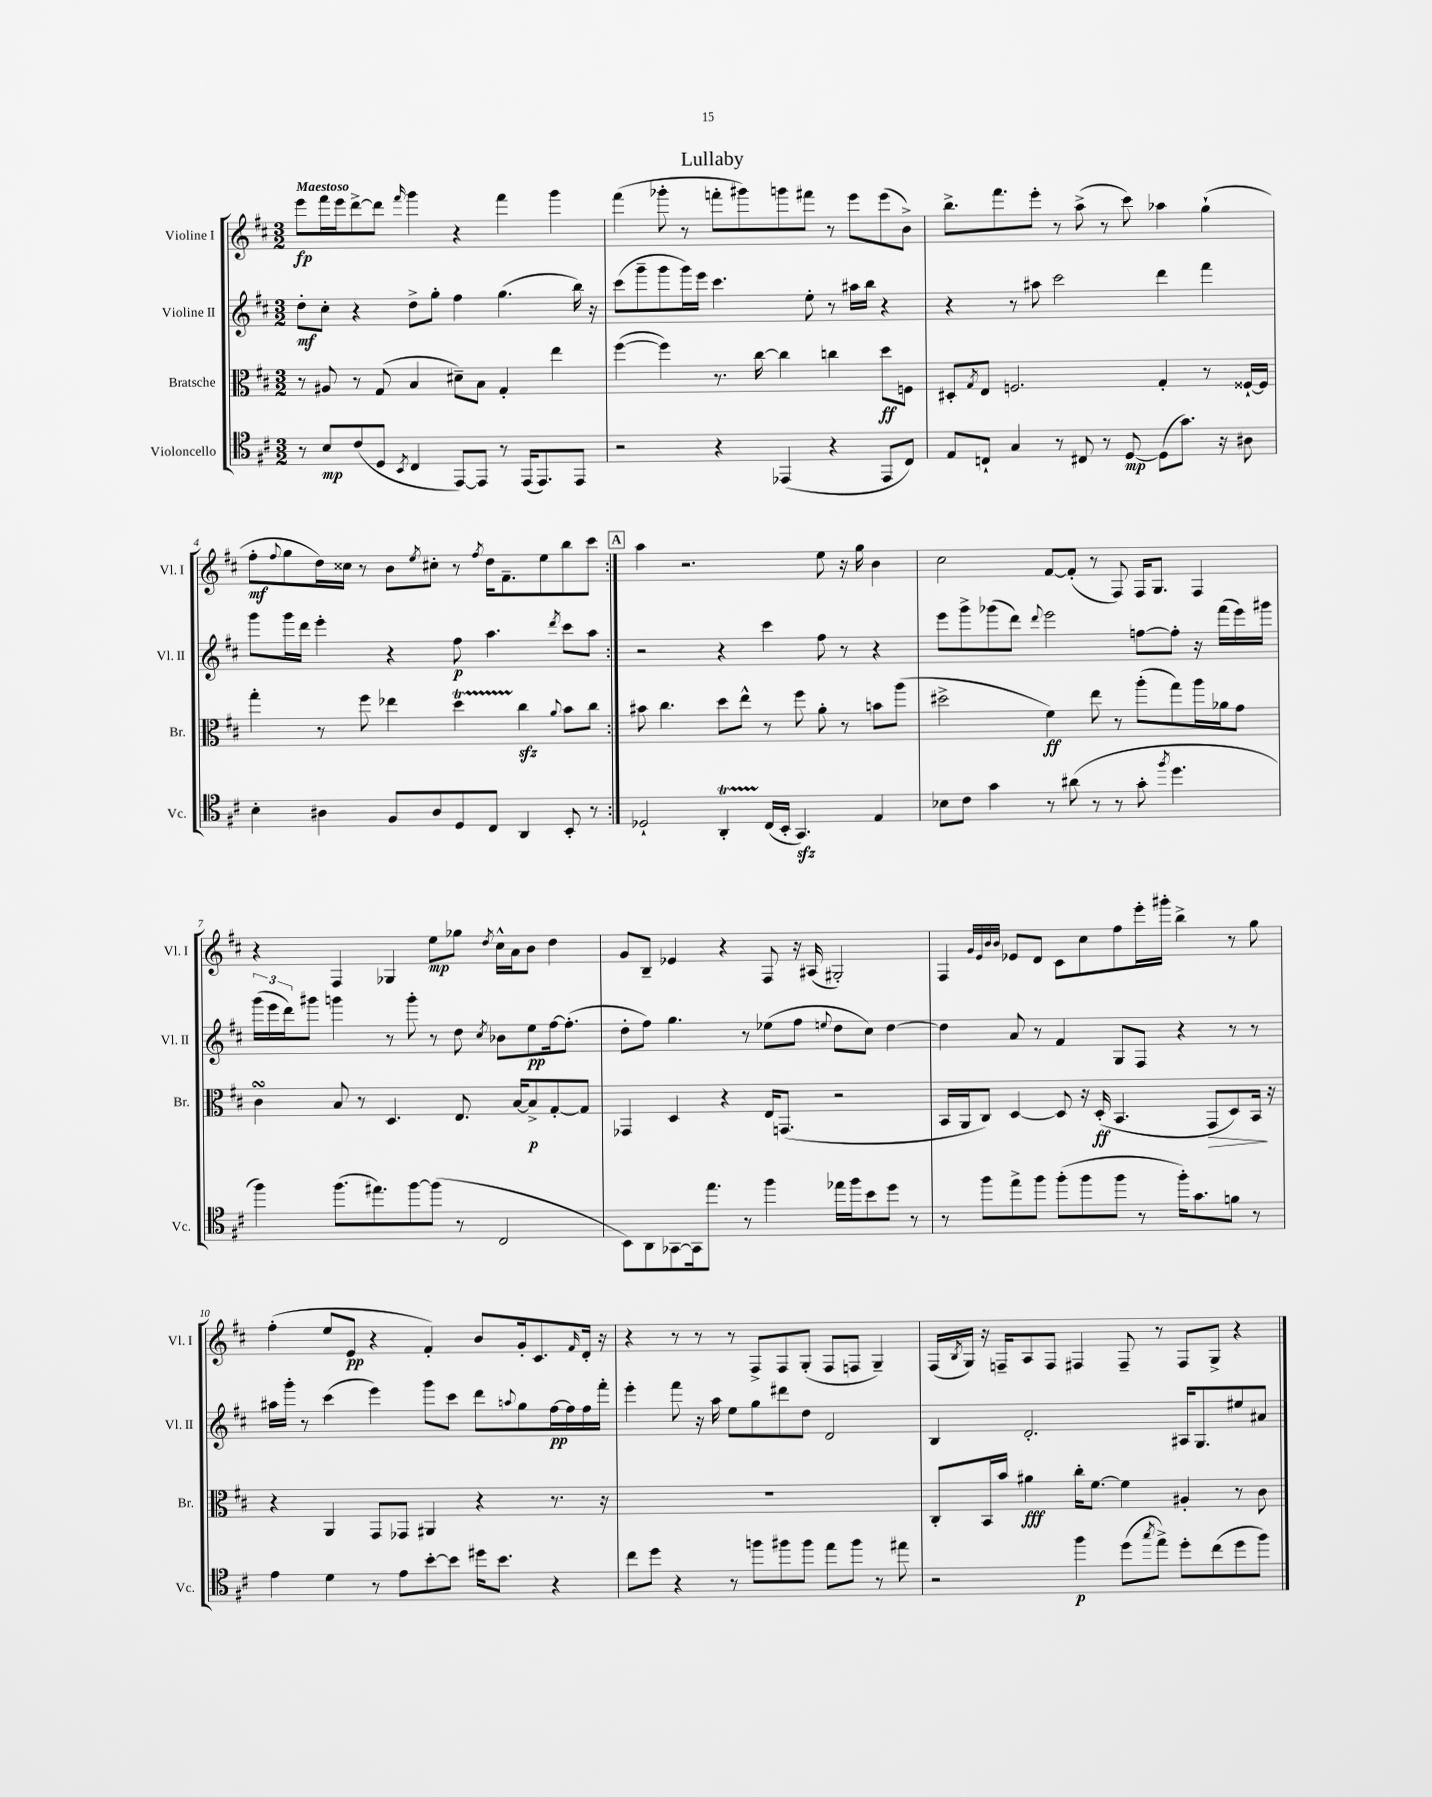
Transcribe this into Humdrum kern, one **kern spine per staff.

**kern	**dynam	**kern	**dynam	**kern	**dynam	**kern	**dynam
*part4	*part4	*part3	*part3	*part2	*part2	*part1	*part1
*staff4	*staff4	*staff3	*staff3	*staff2	*staff2	*staff1	*staff1
*I"Violoncello	*	*I"Bratsche	*	*I"Violine II	*	*I"Violine I	*
*I'Vc.	*	*I'Br.	*	*I'Vl. II	*	*I'Vl. I	*
*clefC4	*	*clefC3	*	*clefG2	*	*clefG2	*
*k[f#c#]	*	*k[f#c#]	*	*k[f#c#]	*	*k[f#c#]	*
*M3/2	*	*M3/2	*	*M3/2	*	*M3/2	*
=1	=1	=1	=1	=1	=1	=1	=1
!	!	!	!	!	!	!LO:TX:a:B:t=Maestoso	!
8r	.	8r	.	8dd'\L	mf	8eee\L	fp
8B/L	mp	8A#X/	.	8cc#'\J	.	16fff#\L	.
.	.	.	.	.	.	16eee\J	.
(8c#/	.	8r	.	4r	.	[8ddd^\	.
8D/J	.	(8G/	.	.	.	8ddd\J]	.
8qBB/	.	.	.	.	.	16qqfff#/	.
4C#/	.	4B/	.	8dd^\L	.	4ggg\	.
.	.	.	.	8gg'\J	.	.	.
[8EE/L)	.	8d#X~\L)	.	4ff#\	.	4r	.
8EE/J]	.	8B\J	.	.	.	.	.
8r	.	4G'/	.	(4.gg\	.	4fff#\	.
(16EE/KL	.	.	.	.	.	.	.
8.EE/)	.	.	.	.	.	.	.
.	.	4ee\	.	.	.	4ggg\	.
8EE/J	.	.	.	16bb\)	.	.	.
.	.	.	.	16r	.	.	.
=2	=2	=2	=2	=2	=2	=2	=2
2r	.	([4ff#\	.	(8ccc#\L	.	(4fff#\	.
.	.	.	.	8ggg~\	.	.	.
.	.	4ff#\])	.	8ggg\	.	8ggg-X'\	.
.	.	.	.	16ggg\L)	.	8r	.
.	.	.	.	16eee\JJ	.	.	.
4r	.	8.r	.	4.ccc#\	.	8fffn'\L	.
.	.	.	.	.	.	8ggg#X\)	.
.	.	[16cc#\	.	.	.	.	.
(4EE-X/	.	4cc#\]	.	.	.	8gggn\	.
.	.	.	.	8ee'\	.	8fff#X\J	.
4r	.	4ccn\	.	8r	.	8r	.
.	.	.	.	16aa#X\LL	.	8eee\L	.
.	.	.	.	16bb\JJ	.	.	.
8EE-/L	.	8dd\L	ff	4r	.	(8eee\	.
8C#/J)	.	8Fn\J	.	.	.	8b^\J)	.
=3	=3	=3	=3	=3	=3	=3	=3
8E/L	.	8D#X'/L	.	4r	.	8.bb^\L	.
.	.	8qG/	.	.	.	.	.
8Cn`/J	.	8E/J	.	.	.	.	.
.	.	.	.	.	.	8.fff#\	.
4G/	.	2.Fn/	.	8r	.	.	.
.	.	.	.	8aa#X\	.	8eee'\J	.
8r	.	.	.	2ccc#\	.	8r	.
8C#X/	.	.	.	.	.	(8aa^\	.
8r	.	.	.	.	.	8r	.
[8D/	mp	.	.	.	.	8ccc#\)	.
(8D\L]	.	4G'/	.	4ddd\	.	4aa-X\	.
8.g\J)	.	.	.	.	.	.	.
.	.	8r	.	4fff#\	.	(4gg`\	.
16r	.	.	.	.	.	.	.
8A#X\	.	[16F##X`/LL	.	.	.	.	.
.	.	16F##/JJ]	.	.	.	.	.
!!LO:LB:g=z
=4	=4	=4	=4	=4	=4	=4	=4
4B'\	.	4gg'\	.	8ggg\L	.	8ff#'\L	mf
.	.	.	.	.	.	8qqff#/	.
.	.	.	.	16ggg\L	.	8gg\	.
.	.	.	.	16ddd\JJ	.	.	.
4A#X\	.	8r	.	4eee'\	.	16dd\L)	.
.	.	.	.	.	.	16cc##X\JJ	.
.	.	8ff#\	.	.	.	8r	.
8F#/L	.	4ee-X\	.	4r	.	8b\L	.
.	.	.	.	.	.	8qee/	.
8A#/	.	.	.	.	.	8cc#X'\J	.
8D/	.	4ddT\	.	8ff#\	p	8r	.
.	.	.	.	.	.	8qff#/	.
8C#/J	.	.	.	4.aa\	.	16dd\KL	.
.	.	.	.	.	.	8.f#~\	.
4AA/	.	4cc#zz\	.	.	.	.	.
.	.	.	.	.	.	8ee\	.
.	.	8qqa/	.	8qddd/	.	.	.
8BB'/	.	8b\L	.	8ccc#\L	.	8bb\	.
8r	.	8cc#\J	.	8aa\J	.	8ccc#\J	.
!!LO:REH:place=s1:t=A
=5:|!	=5:|!	=5:|!	=5:|!	=5:|!	=5:|!	=5:|!	=5:|!
2D-X`/	.	8b#X\	.	2r	.	4aa\	.
.	.	4.cc#\	.	.	.	.	.
.	.	.	.	.	.	2.r	.
4AAT'/	.	8dd\L	.	4r	.	.	.
.	.	8ee^^\J	.	.	.	.	.
(16C#/LL	.	8r	.	4ccc#\	.	.	.
16BB'/JJ	.	.	.	.	.	.	.
4.GGzz/)	.	8ff#\	.	.	.	.	.
.	.	8a'\	.	8ff#\	.	8ee\	.
.	.	8r	.	8r	.	16r	.
.	.	.	.	.	.	16gg\	.
4E/	.	8bn\L	.	4r	.	4b\	.
.	.	(8aa\J	.	.	.	.	.
=6	=6	=6	=6	=6	=6	=6	=6
8B-X\L	.	2dd#X^\	.	8eee\L	.	2cc#\	.
8c#\J	.	.	.	8ggg^\	.	.	.
4g\	.	.	.	(8ggg-X\	.	.	.
.	.	.	.	8ddd\J)	.	.	.
.	.	.	.	8qqddd/	.	.	.
8r	.	4f#\)	ff	2eee\	.	[8f#/L	.
(8a#X\	.	.	.	.	.	(8f#'/J]	.
8r	.	8ee\	.	.	.	8r	.
8r	.	8r	.	.	.	8F#/)	.
8g'\	.	(8aa'\L	.	[8ffn\L	.	16F#/KL	.
.	.	.	.	.	.	8.G/J	.
8qff#/	.	.	.	.	.	.	.
4.dd\	.	8gg\)	.	8ff'\J]	.	.	.
.	.	16aa\L	.	16r	.	4F#/	.
.	.	16a-X\J	.	(16fff#\LL	.	.	.
.	.	8g\J	.	16eee\)	.	.	.
.	.	.	.	16ggg#X\JJ	.	.	.
!!LO:LB:g=z
=7	=7	=7	=7	=7	=7	=7	=7
4ff#\)	.	4c#sSsS\	.	(24ggg\LL	.	4r	.
.	.	.	.	24eee\	.	.	.
.	.	.	.	24ddd\J)	.	.	.
.	.	.	.	8ggg#X\J	.	.	.
(8.ff#\L	.	8B/	.	4gggn\	.	4F#/	.
.	.	8r	.	.	.	.	.
8.ee#X\)	.	.	.	.	.	.	.
.	.	4.D/	.	8r	.	4G-X/	.
[8ff#\	.	.	.	8ggg'\	.	.	.
(8ff#\J]	.	.	.	8r	.	8ee\L	mp
8r	.	8.E/	.	8dd\	.	8gg-X\J	.
.	.	.	.	8qcc#/	.	8qdd/	.
2C#/	.	.	.	8b-X\L	.	16cc#^^\LL	.
.	.	[16B/KL	.	.	.	16a\J	.
.	.	8B^/]	p	8ee\	pp	8b\J	.
.	.	[8G'/	.	[16ff#\k	.	4dd\	.
.	.	.	.	(8.ff#'\J]	.	.	.
.	.	8G/J]	.	.	.	.	.
=8	=8	=8	=8	=8	=8	=8	=8
8BB\L)	.	4GG-X/	.	8dd'\L	.	8g/L	.
8AA\	.	.	.	8ff#\J)	.	8B~/J	.
[8GG-X\	.	4D/	.	4.gg\	.	4e-X/	.
16GG-\k]	.	.	.	.	.	.	.
8.ee\J	.	.	.	.	.	.	.
.	.	4r	.	.	.	4r	.
8r	.	.	.	8r	.	.	.
4ff#\	.	16E/KL	.	(8ee-X\L	.	8F#/	.
.	.	(8.GGn/J	.	.	.	.	.
.	.	.	.	8ff#\J	.	16r	.
.	.	.	.	.	.	(16A#X/	.
.	.	.	.	8qqeen/	.	.	.
16ee-X\LL	.	2r	.	8dd\L	.	2G#X'/)	.
16ff#\J	.	.	.	.	.	.	.
8b\	.	.	.	8cc#\J)	.	.	.
8dd\J	.	.	.	[4dd\	.	.	.
8r	.	.	.	.	.	.	.
=9	=9	=9	=9	=9	=9	=9	=9
8r	.	16BB/LL	.	4dd\]	.	4F#/	.
.	.	16AA/J	.	.	.	.	.
8ff#\L	.	8C#/J)	.	.	.	.	.
.	.	.	.	.	.	32qqg/LLL	.
.	.	.	.	.	.	32qqe/	.
.	.	.	.	.	.	32qqb/	.
.	.	.	.	.	.	32qqb/JJJ	.
8ee^\	.	[4D/	.	8a/	.	8e-X/L	.
8ff#\J	.	.	.	8r	.	8d/J	.
(8ff#'\L	.	8D/]	.	4f#/	.	8c#\L	.
8ff#\	.	16r	.	.	.	8cc#\	.
.	.	(16D'/	ff	.	.	.	.
8ff#\J	.	4.BB/	.	8G/L	.	8ff#\	.
8r	.	.	.	8F#/J	.	16eee'\L	.
.	.	.	.	.	.	16ggg#X'\JJ	.
16ff#'\KL)	.	.	.	4r	.	4bb^\	.
8.g\	.	.	.	.	.	.	.
!	!	!	!LO:HP:b	!	!	!	!
.	.	8GG/L	>	.	.	.	.
8fn\J	.	8D/)	.	8r	.	8r	.
8r	.	16BB/Jk	.	8r	.	8gg\	.
.	.	16r	]	.	.	.	.
!!LO:LB:g=z
=10	=10	=10	=10	=10	=10	=10	=10
4e\	.	4r	.	16aa#X\LL	.	(4ff#'\	.
.	.	.	.	16ggg'\JJ	.	.	.
.	.	.	.	8r	.	.	.
4d\	.	4AA/	.	(4ccc#\	.	8ee/L	.
.	.	.	.	.	.	8e/J	pp
8r	.	8GG/L	.	4eee\)	.	4r	.
8e\L	.	8GG-X/J	.	.	.	.	.
[8b'\	.	4AA#X/	.	8ggg\L	.	4f#'/)	.
8b\J]	.	.	.	8ccc#\J	.	.	.
16dd#X\KL	.	4r	.	8ddd\L	.	8b/L	.
8.b\J	.	.	.	.	.	.	.
.	.	.	.	8qqaan/	.	.	.
.	.	.	.	8gg\	.	16g'/k	.
.	.	.	.	.	.	8.c#/	.
4r	.	8.r	.	[16ff#\L	pp	.	.
.	.	.	.	16ff#\]	.	.	.
.	.	.	.	.	.	16qqf#/	.
.	.	.	.	16ff#\	.	16d'/Jk	.
.	.	16r	.	16fff#'\JJ	.	16r	.
=11	=11	=11	=11	=11	=11	=11	=11
8cc#\L	.	1.r	.	4eee'\	.	4r	.
8dd\J	.	.	.	.	.	.	.
4r	.	.	.	8fff#\	.	8r	.
.	.	.	.	16r	.	8r	.
.	.	.	.	16aa\	.	.	.
8r	.	.	.	8ee\L	.	8r	.
8ffn\L	.	.	.	8gg\	.	8F#^/L	.
8ff#X\	.	.	.	8ddd#X\	.	8F#/	.
8ff#\J	.	.	.	8dd\J	.	(8G'/J	.
8ee\L	.	.	.	2d/	.	8F#/L	.
8ff#\J	.	.	.	.	.	8Fn/J	.
8r	.	.	.	.	.	4G~/)	.
8ee#X\	.	.	.	.	.	.	.
=12	=12	=12	=12	=12	=12	=12	=12
2r	.	8C#'/L	.	4B/	.	(16F#/LL	.
.	.	.	.	.	.	8qB/	.
.	.	.	.	.	.	16G/JJ)	.
.	.	16BB/L	.	.	.	16r	.
.	.	16b/JJ	.	.	.	16Fn~/KL	.
.	.	4a#X\	fff	2.d'/	.	8A/	.
.	.	.	.	.	.	8F/J	.
4ff#\	p	16cc#'\KL	.	.	.	4F#X/	.
.	.	[8.f#\J	.	.	.	.	.
(8dd\L	.	4f#\]	.	.	.	8F#~/	.
8qgg/	.	.	.	.	.	.	.
8ee^\J)	.	.	.	.	.	8r	.
8dd'\L	.	4A#X'/	.	16A#X/KL	.	8F#/L	.
.	.	.	.	8.G/	.	.	.
(8cc#\	.	.	.	.	.	8G^/J	.
8dd\	.	8r	.	8ee#X/	.	4r	.
8ff#\J)	.	8c#\	.	8a#X/J	.	.	.
==	==	==	==	==	==	==	==
*-	*-	*-	*-	*-	*-	*-	*-
